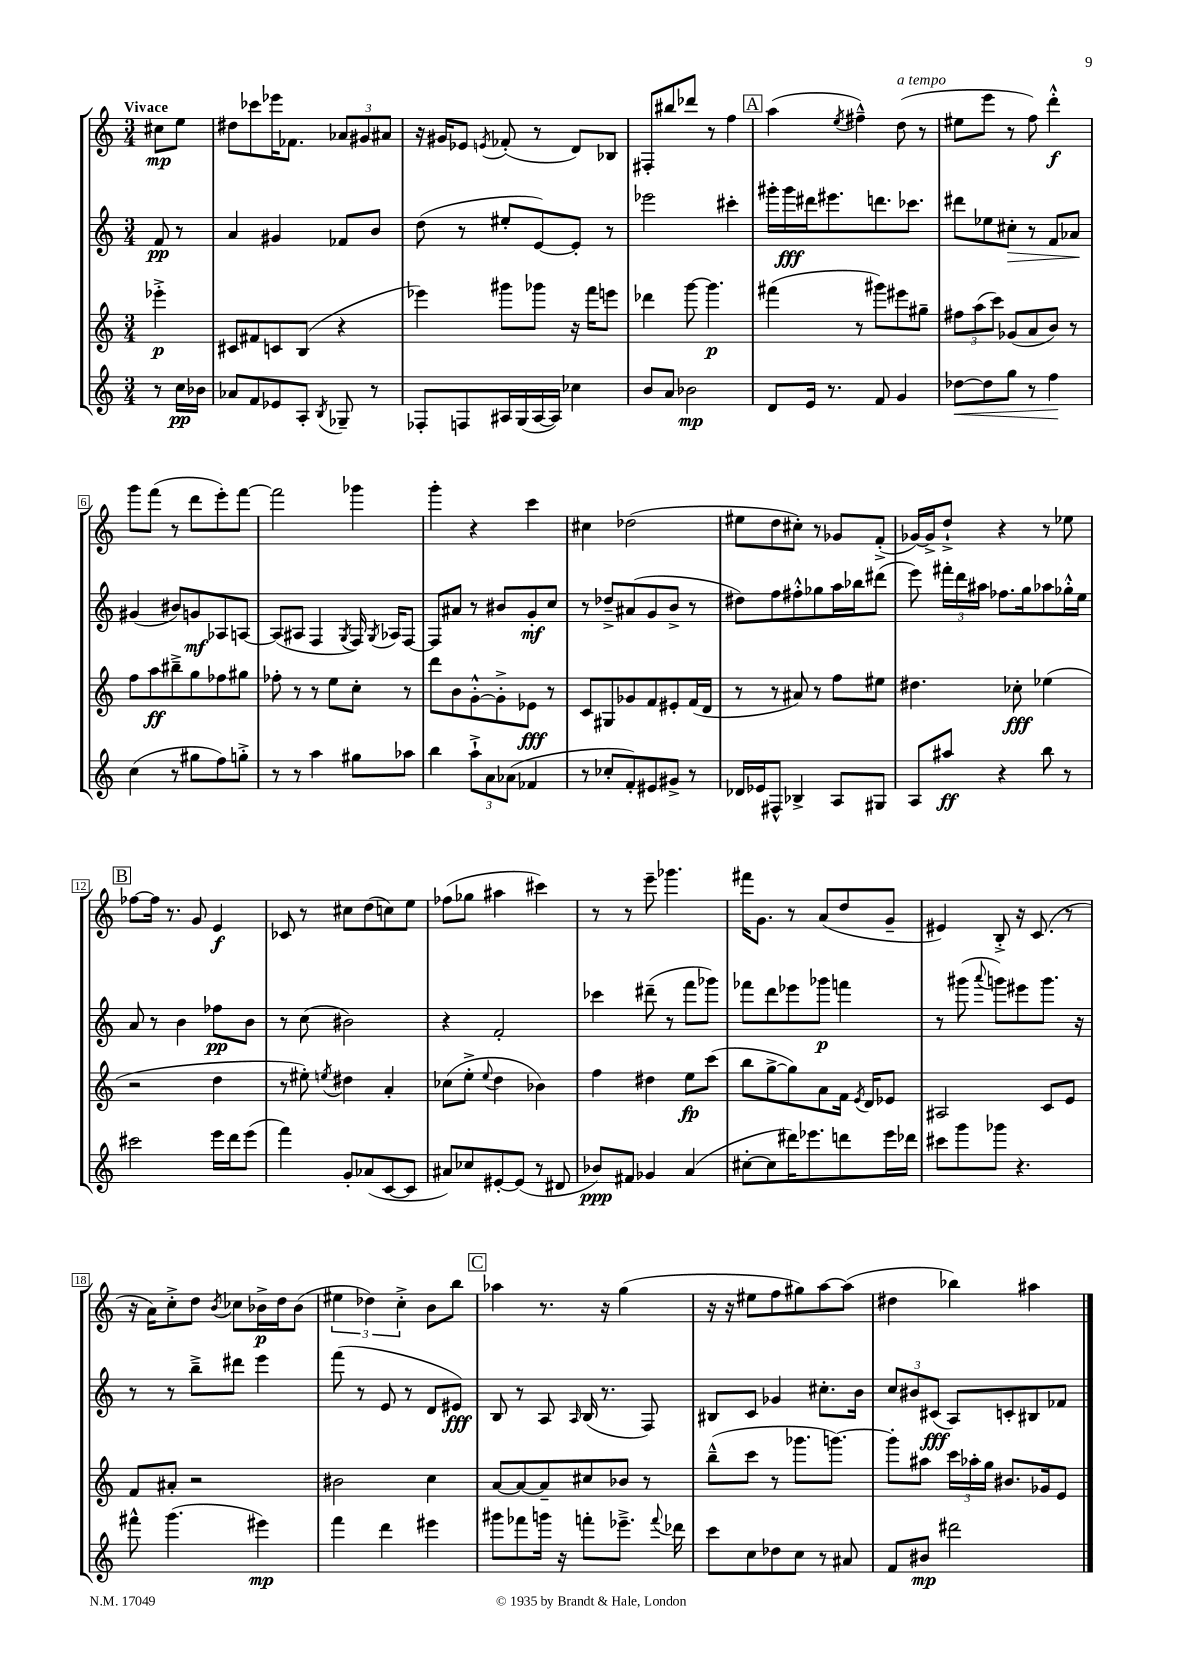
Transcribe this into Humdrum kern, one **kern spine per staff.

**kern	**kern	**kern	**kern
*staff4	*staff3	*staff2	*staff1
*clefG2	*clefG2	*clefG2	*clefG2
*k[]	*k[]	*k[]	*k[]
*M3/4	*M3/4	*M3/4	*M3/4
8r	4eee-'^	8f	8cc#
16cc	.	8r	8ee
16b-	.	.	.
=	=	=	=
8a-	8c#	4a	8dd#
8f	8f#	.	8ccc-
8e-	8c	4g#	16eee-
.	.	.	8.f-
8A'	(8B	.	.
8qB	.	.	.
8G-~	4r	8f-	12a-
.	.	.	12g#
8r	.	8b	.
.	.	.	12a#
=	=	=	=
8F-'	4eee-)	(8dd	16r
.	.	.	16g#
8F	.	8r	8e-
.	.	.	8qe
16A#	8ggg#	8ee#'	(8f-'
(16G	.	.	.
[16A#	8ggg-	[8e)	8r
16A#])	.	.	.
4cc-	16r	8e']	8d)
.	16fff	.	.
.	8eee	8r	8B-
=	=	=	=
8b	4ddd-	2eee-	8F#'
8a	.	.	8bb#
2b-	[8ggg	.	8ddd-
.	4.ggg]	.	8r
.	.	4ccc#'	4ff
=	=	=	=
8d	(4fff#	16ggg#'	(4aa
.	.	16ggg#	.
16e	.	16ddd#	.
8.r	.	8.eee#	.
.	.	.	8qee
.	8r	.	4ff#~^^)
8f	8ggg#)	8.ddd	.
4g	8eee#	.	(8dd
.	.	8.ccc-	.
.	8gg#~	.	8r
=	=	=	=
[8dd-	12ff#	8ddd#	8ee#
.	(12aa	.	.
8dd-]	.	8ee-	8eee
.	12ccc)	.	.
8gg	(8g-	8cc#'	8r
8r	8a	8r	8ff)
4ff	8b)	8f	4ddd'^^
.	8r	8a-	.
=	=	=	=
(4cc	8ff	(4g#	8ggg
.	8aa	.	(8fff
8r	8bb#~^	8b#)	8r
8gg#	8gg	8g	8ddd
8ff)	8ff-	8A-	8eee')
8gg'^	8gg#	[8A	[8fff
=	=	=	=
8r	8ff-'	(8A]	2fff]
8r	8r	8A#	.
4aa	8r	4F	.
.	8ee	.	.
.	.	8qG	.
8gg#	8cc'	16F)	4ggg-
.	.	8qG	.
.	.	16A-	.
8aa-	8r	[8F	.
=	=	=	=
4bb	8ddd	8F]	4ggg'
.	8b	8a#	.
12aa`^	[8g'^^	8r	4r
12a	.	.	.
.	8g'^]	8b#	.
(12a-	.	.	.
4f-	8e-	8g'	4ccc
.	8r	8cc	.
=	=	=	=
8r	8c	8r	4cc#
8cc-'	8G#	8dd-~^	.
8f')	8g-	(8a#	(2dd-
8e#	8f	8g	.
8g#^	8e#'	8b^	.
8r	(16f	8r	.
.	16d	.	.
=	=	=	=
16d-	8r	8dd#)	8ee#
16e-	.	.	.
8F#^^	8r	8ff	8dd
4B-^	8a#)	8ff#'^^	8cc#')
.	8r	8gg-	8r
8A	8ff	16aa	8g-
.	.	16bb-	.
8G#	8ee#	(8ddd#	(8f'^
=	=	=	=
8A	4.dd#	8eee)	[16g-)
.	.	.	16g-^]
8aa#	.	24fff#'	8dd`^
.	.	24ddd	.
.	.	24aa#	.
4r	.	8.ff-	4r
.	8cc-'	.	.
.	.	16gg	.
8bb	(4ee-	8aa-	8r
8r	.	16gg-'^^	8ee-
.	.	16ee	.
=	=	=	=
2ccc#	2r	8a	[8ff-
.	.	8r	16ff-]
.	.	.	8.r
.	.	4b	.
.	.	.	8g
16eee	4dd	8ff-	4e
16ddd	.	.	.
(8eee	.	8b	.
=	=	=	=
4fff)	8r	8r	8c-
.	8ee#')	(8cc	8r
.	8qee	.	.
8g'	4dd#	2b#)	8cc#
(8a-	.	.	(8dd
[8c	4a'	.	8cc)
8c]	.	.	8ee
=	=	=	=
8a#)	(8cc-	4r	(8ff-
8cc-	8ee'^	.	8gg-
.	8qqee	.	.
[8e#'	4dd	2f'	4aa#
(8e#]	.	.	.
8r	4b-)	.	4ccc#)
8d#	.	.	.
=	=	=	=
8b-)	4ff	4ccc-	8r
8f#	.	.	8r
4g-	4dd#	(8ddd#~	8eee~
.	.	8r	4.ggg-
(4a	8ee	8fff	.
.	(8ccc	8ggg-)	.
=	=	=	=
[8cc#'	8bb	8fff-	16fff#
.	.	.	8.g
8cc#]	[8gg^	8ddd	.
16ddd#)	8gg])	8eee-	8r
8.eee-	.	.	.
.	8a	8ggg-	(8a
8ddd	16f	4fff	8dd
.	8qe	.	.
.	16d	.	.
16eee-	8e-	.	8g~
16ddd-	.	.	.
=	=	=	=
8ccc#	2A#	8r	4e#)
8ggg	.	(8ggg#	.
.	.	8qqaaa	.
8ggg-	.	8ggg)	8B'^
4.r	.	8eee#	16r
.	.	.	(8.c
.	8c	8.ggg	.
.	8e	.	8r
.	.	16r	.
=	=	=	=
8fff#^^	8f	8r	16r
.	.	.	16a)
(4.ggg	8a#'	8r	8cc'^
.	2r	8bb~^	8dd
.	.	.	8qb
.	.	8ddd#	8cc-
4eee#)	.	4eee	16b-^
.	.	.	16dd
.	.	.	(8b-
=	=	=	=
4fff	2b#	(8fff	6ee#
.	.	8r	.
.	.	.	6dd-)
4ddd	.	8e	.
.	.	.	6cc'^
.	.	8r	.
4eee#	4cc	8d	8b
.	.	8e#)	8bb
=	=	=	=
8ggg#	[8a	8B	4aa-
8fff-	8a_	8r	.
16ggg	8a~]	8A	8.r
16r	.	.	.
.	.	16qqA	.
8fff'	8cc#	(16B	.
.	.	8.r	16r
8.eee-~^	8b-	.	(4gg
.	8r	8F)	.
8qqfff	.	.	.
16ddd-	.	.	.
=	=	=	=
8ccc	(8bb~^^	8B#	16r
.	.	.	16r
8cc	8ccc	8c	8ee#
8dd-	8r	4g-	8ff
8cc	8.ggg-	.	8gg#)
8r	.	8.cc#'	[8aa
.	[8.ggg)	.	.
8a#	.	.	(8aa]
.	.	16b	.
=	=	=	=
8f	8ggg']	12cc	4dd#
.	.	12b#	.
8b#	8aa#	.	.
.	.	(12c#	.
2ddd#	24ccc	8A)	4bb-)
.	24aa-'	.	.
.	24gg	.	.
.	8.b#	8c'	.
.	.	8B#	4aa#
.	16g-	.	.
.	8e	8f-	.
==	==	==	==
*-	*-	*-	*-
